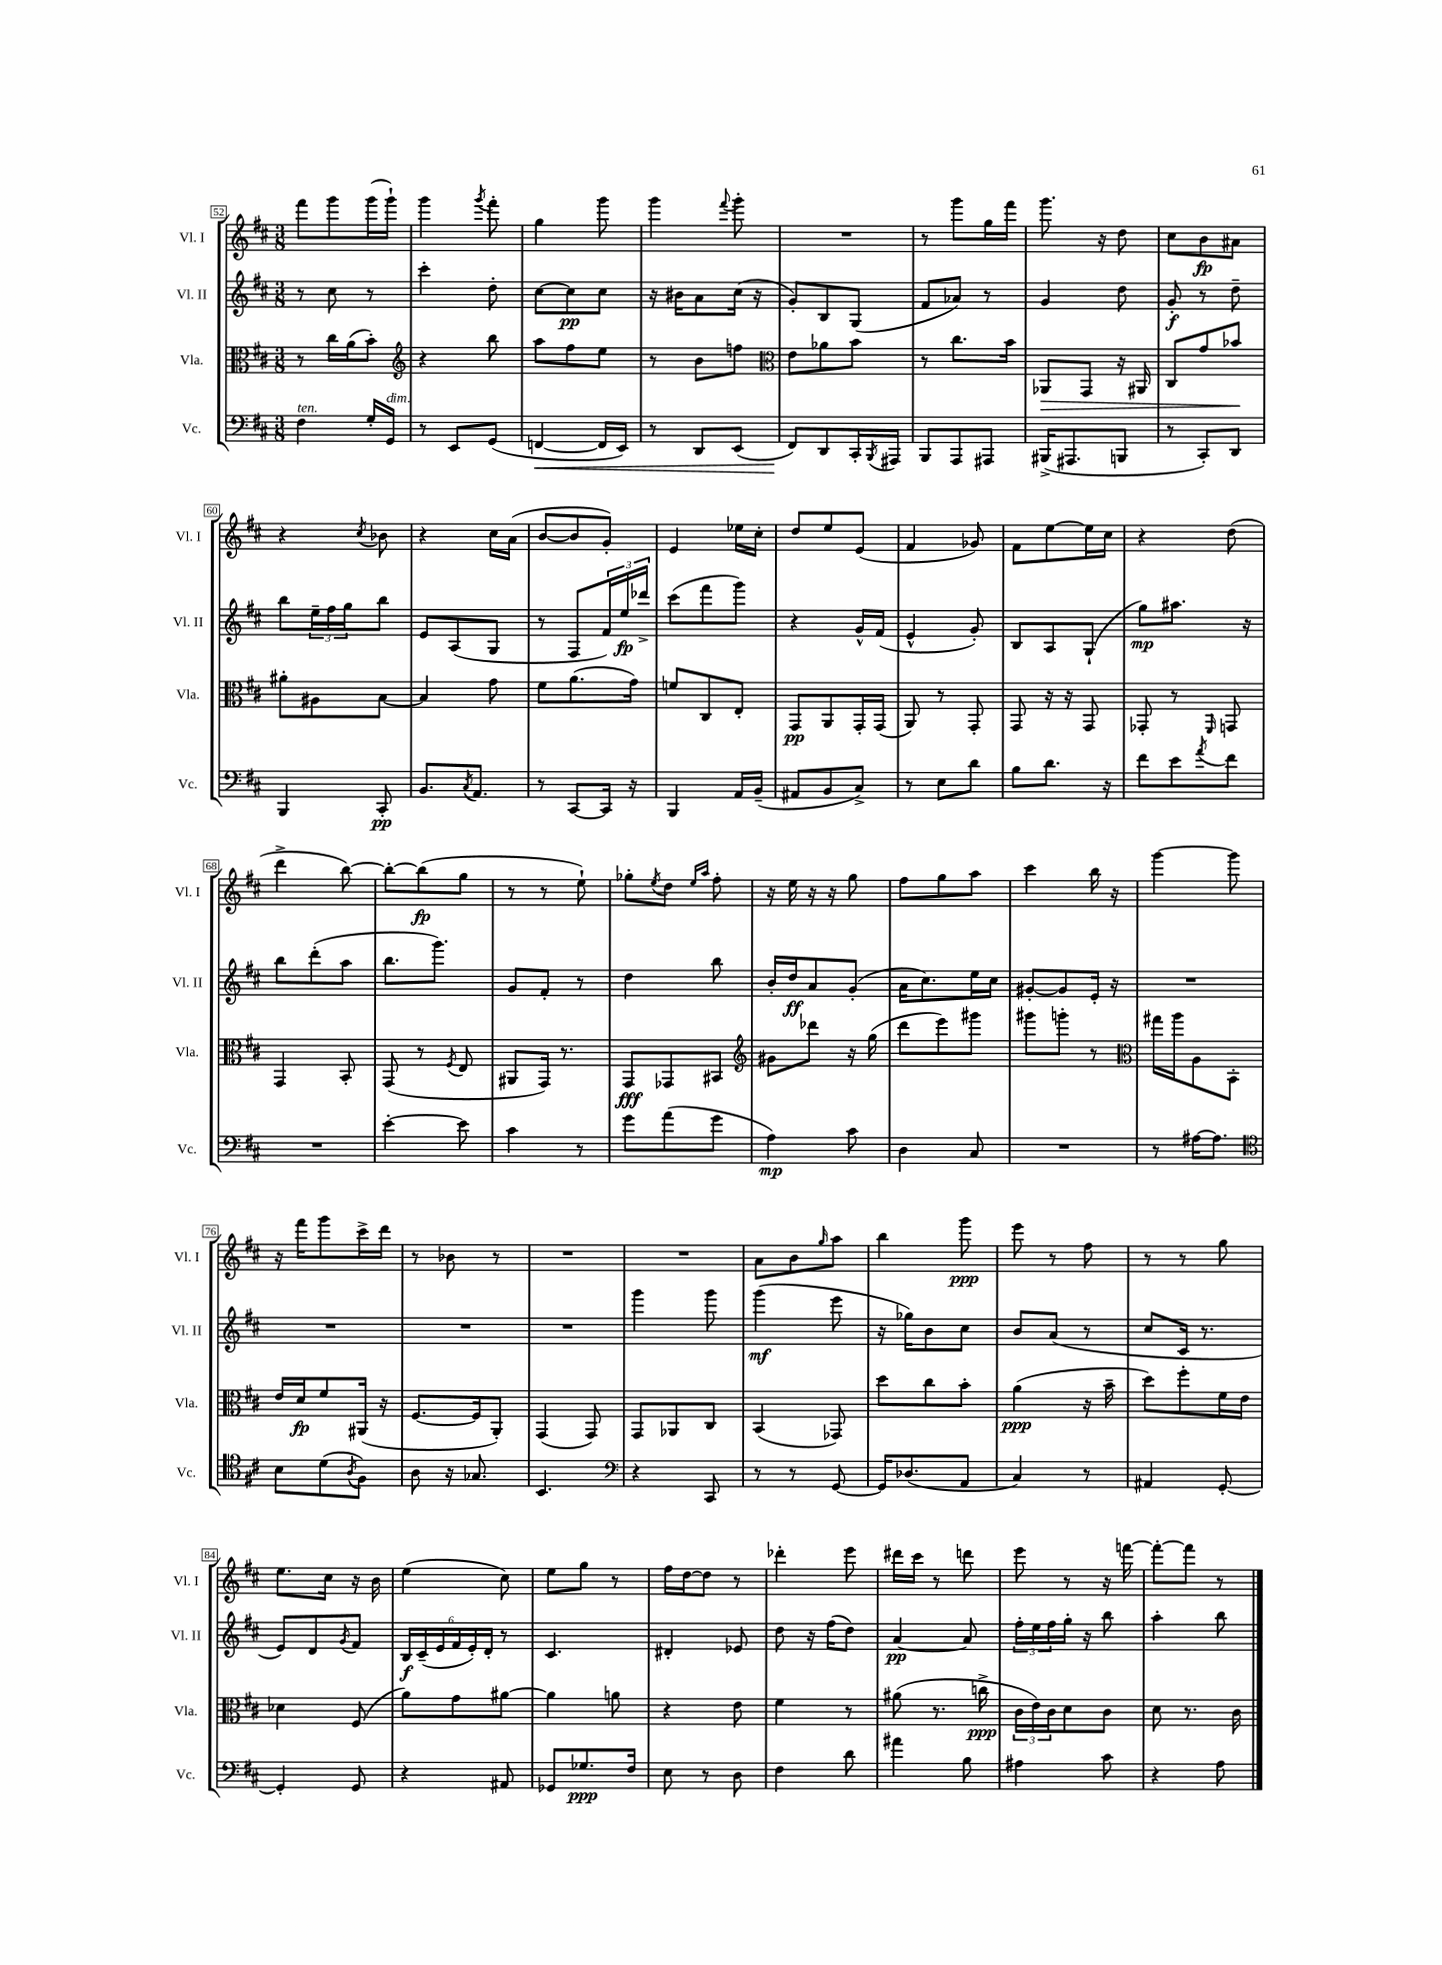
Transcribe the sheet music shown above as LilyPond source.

<<
\new StaffGroup <<
\new Staff = "s0" \with { instrumentName = "Vl. I" shortInstrumentName = "Vl. I" } {
    \clef treble \key d \major \numericTimeSignature \time 3/8
    fis'''8 g'''8 g'''16( g'''16-!) |
    g'''4 \acciaccatura { g'''8 } fis'''8-. |
    g''4 g'''8 |
    g'''4 \appoggiatura { fis'''8 } g'''8-. |
    R4. |
    r8 g'''8 g''16 fis'''16 |
    g'''8. r16 d''8 |
    cis''8 b'8\fp ais'8 |
    r4 \acciaccatura { cis''8 } bes'8 |
    r4 cis''16 a'16( |
    b'8~ b'8 g'8-.) |
    e'4 ees''16 cis''16-. |
    d''8 e''8 e'8( |
    fis'4 ges'8) |
    fis'8 e''8~ e''16 cis''16 |
    r4 d''8( |
    d'''4-> b''8~) |
    b''8~-. b''8\fp( g''8 |
    r8 r8 e''8-!) |
    ges''8-. \acciaccatura { e''8 } d''8 \grace { e''16 a''16 } fis''8-. |
    r16 e''16 r16 r16 g''8 |
    fis''8 g''8 a''8 |
    cis'''4 b''16 r16 |
    g'''4~ g'''8 |
    r16 fis'''16 g'''8 cis'''16-> d'''16 |
    r8 bes'8 r8 |
    R4. |
    R4. |
    a'8 b'8 \grace { g''16 } a''8 |
    b''4 g'''8\ppp |
    e'''8 r8 fis''8 |
    r8 r8 g''8 |
    e''8. cis''16 r16 b'16 |
    e''4( cis''8) |
    e''8 g''8 r8 |
    fis''16 d''16~ d''8 r8 |
    des'''4-. e'''8 |
    dis'''16 cis'''16 r8 d'''8 |
    e'''8 r8 r16 f'''16~ |
    f'''8~-. f'''8 r8 \bar "|." |
}
\new Staff = "s1" \with { instrumentName = "Vl. II" shortInstrumentName = "Vl. II" } {
    \clef treble \key d \major \numericTimeSignature \time 3/8
    r8 cis''8 r8 |
    cis'''4-. d''8-. |
    cis''8~ cis''8\pp cis''8 |
    r16 bis'16 a'8 cis''16( r16 |
    g'8-.) b8 g8( |
    fis'8 aes'8) r8 |
    g'4 d''8 |
    g'8-.\f r8 d''8-- |
    b''8 \tuplet 3/2 { e''16-- fis''16 g''16 } b''8 |
    e'8 a8( g8 |
    r8 fis8 \tuplet 3/2 { fis'16) e''16\fp des'''16-> } |
    cis'''8( fis'''8 g'''8) |
    r4 g'16-^ fis'16( |
    e'4-^ g'8-.) |
    b8 a8 g8-!( |
    g''8\mp) ais''8. r16 |
    b''8 d'''8-.( a''8 |
    b''8. g'''8.) |
    g'8 fis'8-. r8 |
    d''4 b''8 |
    b'16-. d''16\ff a'8 g'8-.( |
    a'16 cis''8.) e''16 cis''16 |
    gis'8~-. gis'8 e'16-. r16 |
    R4. |
    R4. |
    R4. |
    R4. |
    g'''4 g'''8 |
    g'''4\mf( e'''8 |
    r16 ges''16) b'8 cis''8 |
    b'8 a'8( r8 |
    cis''8 cis'16 r8. |
    e'8) d'8 \acciaccatura { g'8 } fis'8 |
    \tuplet 6/4 { b16\f cis'16--( e'16 fis'16 e'16-.) d'16-. } r8 |
    cis'4. |
    dis'4-. ees'8 |
    d''8 r16 fis''16( d''8) |
    a'4~\pp a'8 |
    \tuplet 3/2 { fis''16-. e''16 fis''16 } g''16-. r16 b''8 |
    a''4-. b''8 \bar "|." |
}
\new Staff = "s2" \with { instrumentName = "Vla." shortInstrumentName = "Vla." } {
    \clef alto \key d \major \numericTimeSignature \time 3/8
    r8 cis''16 a'16( b'8-.) |
    \clef treble r4 b''8 |
    a''8 fis''8 e''8 |
    r8 b'8 f''8 |
    \clef alto e'8 aes'8 b'8 |
    r8 cis''8. b'16 |
    aes,8\> g,8 r16 ais,16 |
    cis8 g'8 bes'8\! |
    ais'8-. ais8 b8~ |
    b4 g'8 |
    fis'8 a'8.( g'16) |
    f'8 cis8 e8-. |
    g,8\pp a,8 g,16-. g,16( |
    a,8) r8 g,8-. |
    g,8 r16 r16 g,8 |
    ges,8-. r8 \grace { fis,16 } g,8 |
    g,4 b,8-. |
    g,8( r8 \acciaccatura { fis8 } e8 |
    ais,8 g,16) r8. |
    g,8\fff ges,8 bis,8 |
    \clef treble gis'8 des'''8 r16 g''16( |
    d'''8 e'''8) gis'''8 |
    gis'''8 g'''8-. r8 |
    \clef alto gis''16 a''16 a8 b,8-. |
    e'16 d'16\fp fis'8 ais,16( r16 |
    fis8.~ fis16 a,8-.) |
    g,4( g,8) |
    g,8 aes,8 cis8 |
    b,4( ges,8) |
    d''8 cis''8 b'8-. |
    a'4\ppp( r16 b'16-- |
    d''8) fis''8-. fis'16 e'16 |
    des'4 fis8( |
    a'8) g'8 ais'8~ |
    ais'4 a'8 |
    r4 e'8 |
    fis'4 r8 |
    ais'8( r8. c''16->\ppp |
    \tuplet 3/2 { cis'16 e'16) cis'16 } d'8 cis'8 |
    d'8 r8. cis'16 \bar "|." |
}
\new Staff = "s3" \with { instrumentName = "Vc." shortInstrumentName = "Vc." } {
    \clef bass \key d \major \numericTimeSignature \time 3/8
    fis4^\markup { \italic "ten." } g16-. g,16^\markup { \italic "dim." } |
    r8 e,8 g,8( |
    f,4~\< f,16 e,16) |
    r8 d,8 e,8( |
    fis,8\!) d,8 cis,16-. \acciaccatura { b,,8 } ais,,16 |
    b,,8 a,,8 ais,,8 |
    bis,,16->( ais,,8. b,,8 |
    r8 cis,8-.) d,8 |
    b,,4 cis,8-.\pp |
    b,8. \acciaccatura { cis8 } a,8. |
    r8 cis,8~ cis,16 r16 |
    b,,4 a,16 b,16--( |
    ais,8 b,8 cis8->) |
    r8 e8 d'8 |
    b8 d'8. r16 |
    fis'8 e'8 \acciaccatura { a'8 } fis'8 |
    R4. |
    e'4~-. e'8 |
    cis'4 r8 |
    g'8 a'8( g'8 |
    a4\mp) cis'8 |
    d4 cis8 |
    R4. |
    r8 ais16~ ais8. |
    \clef tenor b8 d'8( \acciaccatura { a8 } fis8) |
    a8 r16 ges8. |
    b,4. |
    \clef bass r4 cis,8 |
    r8 r8 g,8~ |
    g,16 des8.( a,8 |
    cis4) r8 |
    ais,4 g,8~-. |
    g,4-. g,8 |
    r4 ais,8 |
    ges,8 ges8.\ppp fis16 |
    e8 r8 d8 |
    fis4 d'8 |
    ais'4 b8 |
    ais4 cis'8 |
    r4 a8 \bar "|." |
}
>>
>>
\layout { \context { \Score currentBarNumber = #52 \override BarNumber.stencil = #(make-stencil-boxer 0.1 0.3 ly:text-interface::print) } }
